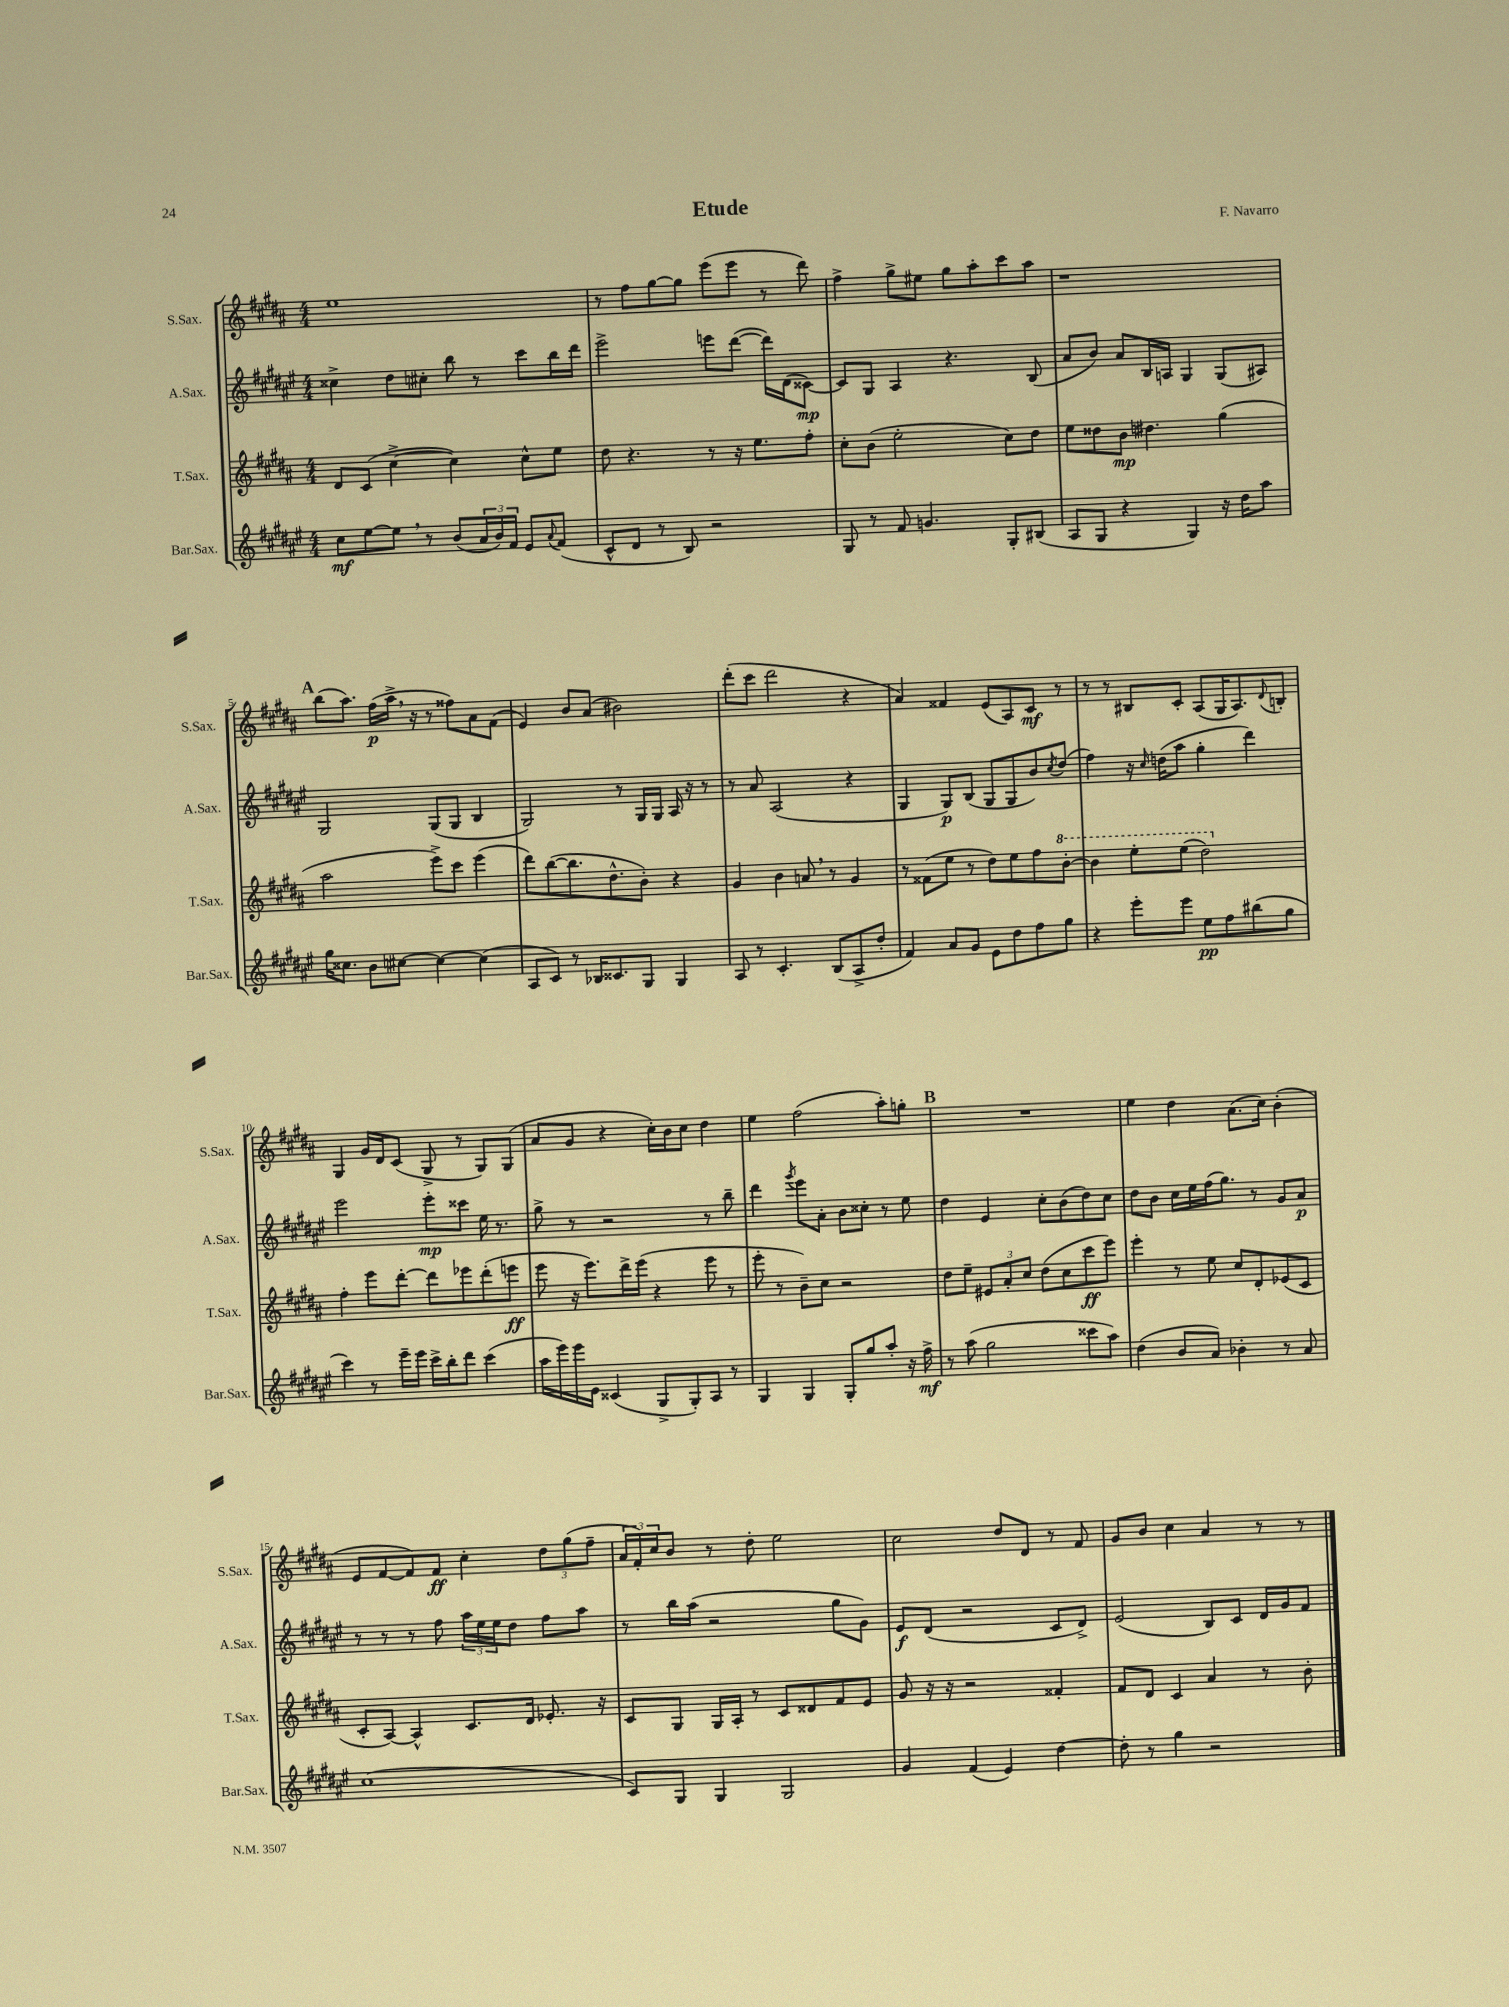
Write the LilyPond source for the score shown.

\header { title = "Etude" composer = "F. Navarro" }
<<
\new StaffGroup <<
\new Staff = "s0" \with { instrumentName = "S.Sax." shortInstrumentName = "S.Sax." } {
    \clef treble \key b \major \numericTimeSignature \time 4/4
    e''1 |
    r8 fis''8 gis''8~ gis''8 e'''8( e'''8 r8 dis'''8) |
    fis''4-> gis''8-> eis''8 gis''8 ais''8-. cis'''8 ais''8 |
    r1 |
    \mark \markup { \bold "A" } b''8( ais''8.) fis''16\p( ais''16-> \breathe r16 r8 fisis''8) ais'8 fis'8( |
    e'4) b'8 ais'8( bis'2) |
    dis'''8-.( cis'''8 dis'''2 r4 |
    ais'4) fisis'4 e'8( ais8) cis'8\mf r8 |
    r8 r8 bis8 cis'8-. ais8( gis16 ais8.) \appoggiatura { dis'8 } b8-. |
    gis4 gis'16 dis'16 cis'8( gis8-> r8 gis8) gis8( |
    ais'8 gis'8 r4 cis''16-.) b'16 cis''8 dis''4 |
    e''4 fis''2( ais''8-.) g''8-. |
    \mark \markup { \bold "B" } R1 |
    e''4 dis''4 ais'8.( cis''16) b'4-.( |
    e'8 fis'8~ fis'8) fis'8\ff cis''4-. \tuplet 3/2 { dis''8 gis''8( fis''8-- } |
    \tuplet 3/2 { ais'16 fis'16-.) cis''16 } b'8 r8 dis''8-. e''2 |
    cis''2 dis''8 dis'8 r8 fis'8 |
    gis'8 b'8 cis''4 ais'4 r8 r8 \bar "|." |
}
\new Staff = "s1" \with { instrumentName = "A.Sax." shortInstrumentName = "A.Sax." } {
    \clef treble \key fis \major \numericTimeSignature \time 4/4
    cisis''4-> dis''8 cis''8-. b''8 r8 cis'''8 b''16 dis'''16 |
    eis'''2-> e'''8 dis'''8~( dis'''16) dis'16( cisis'8~\mp) |
    cisis'8 gis8 ais4 r4. b8( |
    ais'8 b'8) ais'8 b16 a16 gis4 gis8( ais8) |
    \mark \markup { \bold "A" } gis2 gis8( gis8 b4 |
    gis2) r8 gis16 gis16 ais16 r16 r8 |
    r8 ais'8 ais2( r4 |
    gis4 gis8\p) b8( gis8 gis8 b'8) \acciaccatura { cis''8 } dis''8( |
    fis''4) r16 \grace { cis''16 } d''16( ais''8 gis''4-. dis'''4) |
    eis'''2 eis'''8-.\mp cisis'''8 eis''16 r8. |
    gis''8-> r8 r2 r8 b''8-- |
    dis'''4 \acciaccatura { gis'''8 } eis'''8 ais'8-. b'8 cisis''8-. r8 eis''8 |
    \mark \markup { \bold "B" } dis''4 eis'4 cis''8-. b'8( dis''8) cis''8 |
    dis''8 b'8 cis''16 eis''16 fis''16( gis''8.) r8 gis'8 ais'8\p |
    r8 r8 r8 fis''8 \tuplet 3/2 { ais''16 eis''16 eis''16 } dis''8 fis''8 ais''8 |
    r8 b''16 ais''16( r2 gis''8 gis'8) |
    eis'8\f dis'8( r2 cis'8 dis'8->) |
    eis'2( b8) cis'8 dis'16 gis'16 fis'8 \bar "|." |
}
\new Staff = "s2" \with { instrumentName = "T.Sax." shortInstrumentName = "T.Sax." } {
    \clef treble \key b \major \numericTimeSignature \time 4/4
    dis'8 cis'8( cis''4~-> cis''4) cis''8-^ e''8 |
    dis''8 r4. r8 r16 e''8. fis''8-. |
    cis''8-. b'8( e''2-. cis''8) dis''8 |
    e''8 disis''8 b'8\mp dis''4. gis''4( |
    \mark \markup { \bold "A" } ais''2 e'''8->) cis'''8 e'''4( |
    dis'''8) b''8~( b''8. dis''8.-^ b'8-.) r4 |
    gis'4 b'4 a'8 \breathe r8 gis'4 |
    r8 fisis'8( e''8 r8 dis''8) e''8 fis''8 \ottava #1 b''8~-. |
    b''4 e'''8-. e'''8( dis'''2) \ottava #0 |
    fis''4-. e'''8 dis'''8~-. dis'''8 ees'''8 dis'''8-.( e'''8\ff |
    e'''8 r16 e'''8.) dis'''16-> e'''16( r4 e'''8 r8 |
    e'''8-. r8 b'8--) cis''8 r2 |
    \mark \markup { \bold "B" } dis''8 e''8-- \tuplet 3/2 { eis'8 ais'8-. cis''8 } dis''8( cis''8 cis'''8\ff e'''8) |
    e'''4-. r8 e''8 cis''8 dis'8-. ees'8( cis'8 |
    cis'8-. ais8~) ais4-^ cis'8. dis'16 ees'8.-. r16 |
    cis'8 gis8 gis16 ais16-. r8 cis'8 disis'8 fis'8 e'8 |
    gis'8 r16 r16 r2 fisis'4-. |
    fis'8 dis'8 cis'4 ais'4 r8 b'8-. \bar "|." |
}
\new Staff = "s3" \with { instrumentName = "Bar.Sax." shortInstrumentName = "Bar.Sax." } {
    \clef treble \key fis \major \numericTimeSignature \time 4/4
    cis''8\mf eis''8~ eis''8 \breathe r8 b'8( \tuplet 3/2 { ais'16 b'16) fis'16 } eis'8 \appoggiatura { ais'8 } fis'8( |
    cis'8-^ dis'8 r8 b8) r2 |
    gis8 r8 fis'8 g'4. gis8-. bis8( |
    ais8 gis8 r4 gis4) r16 dis''16 ais''8 |
    \mark \markup { \bold "A" } gis''16 cisis''8. b'8 cis''8~ cis''4~ cis''4( |
    ais8 cis'8) r8 bes16 cisis'8. gis8 gis4 |
    ais8 r8 cis'4.-. b8( ais8-> dis''8-. |
    fis'4) ais'8 gis'8 eis'8 dis''8 fis''8 gis''8 |
    r4 eis'''8-. eis'''8 eis''8\pp fis''8 bis''8( gis''8 |
    cis'''4) r8 eis'''16-- eis'''16 cis'''16-> b''16-. dis'''8 cis'''4( |
    ais''16 eis'''16) eis'''16 eis'16 cisis'4( gis8-> gis8-.) ais8 r8 |
    gis4 gis4 gis8-. gis''8 ais''8-. r16 fis''16->\mf |
    \mark \markup { \bold "B" } r8 ais''8( gis''2 cisis'''8 ais''8) |
    dis''4( b'8 ais'8) bes'4-. r8 ais'8 |
    cis''1( |
    cis'8) gis8 gis4 gis2 |
    gis'4 fis'4( eis'4) dis''4~ |
    dis''8-. r8 gis''4 r2 \bar "|." |
}
>>
>>
